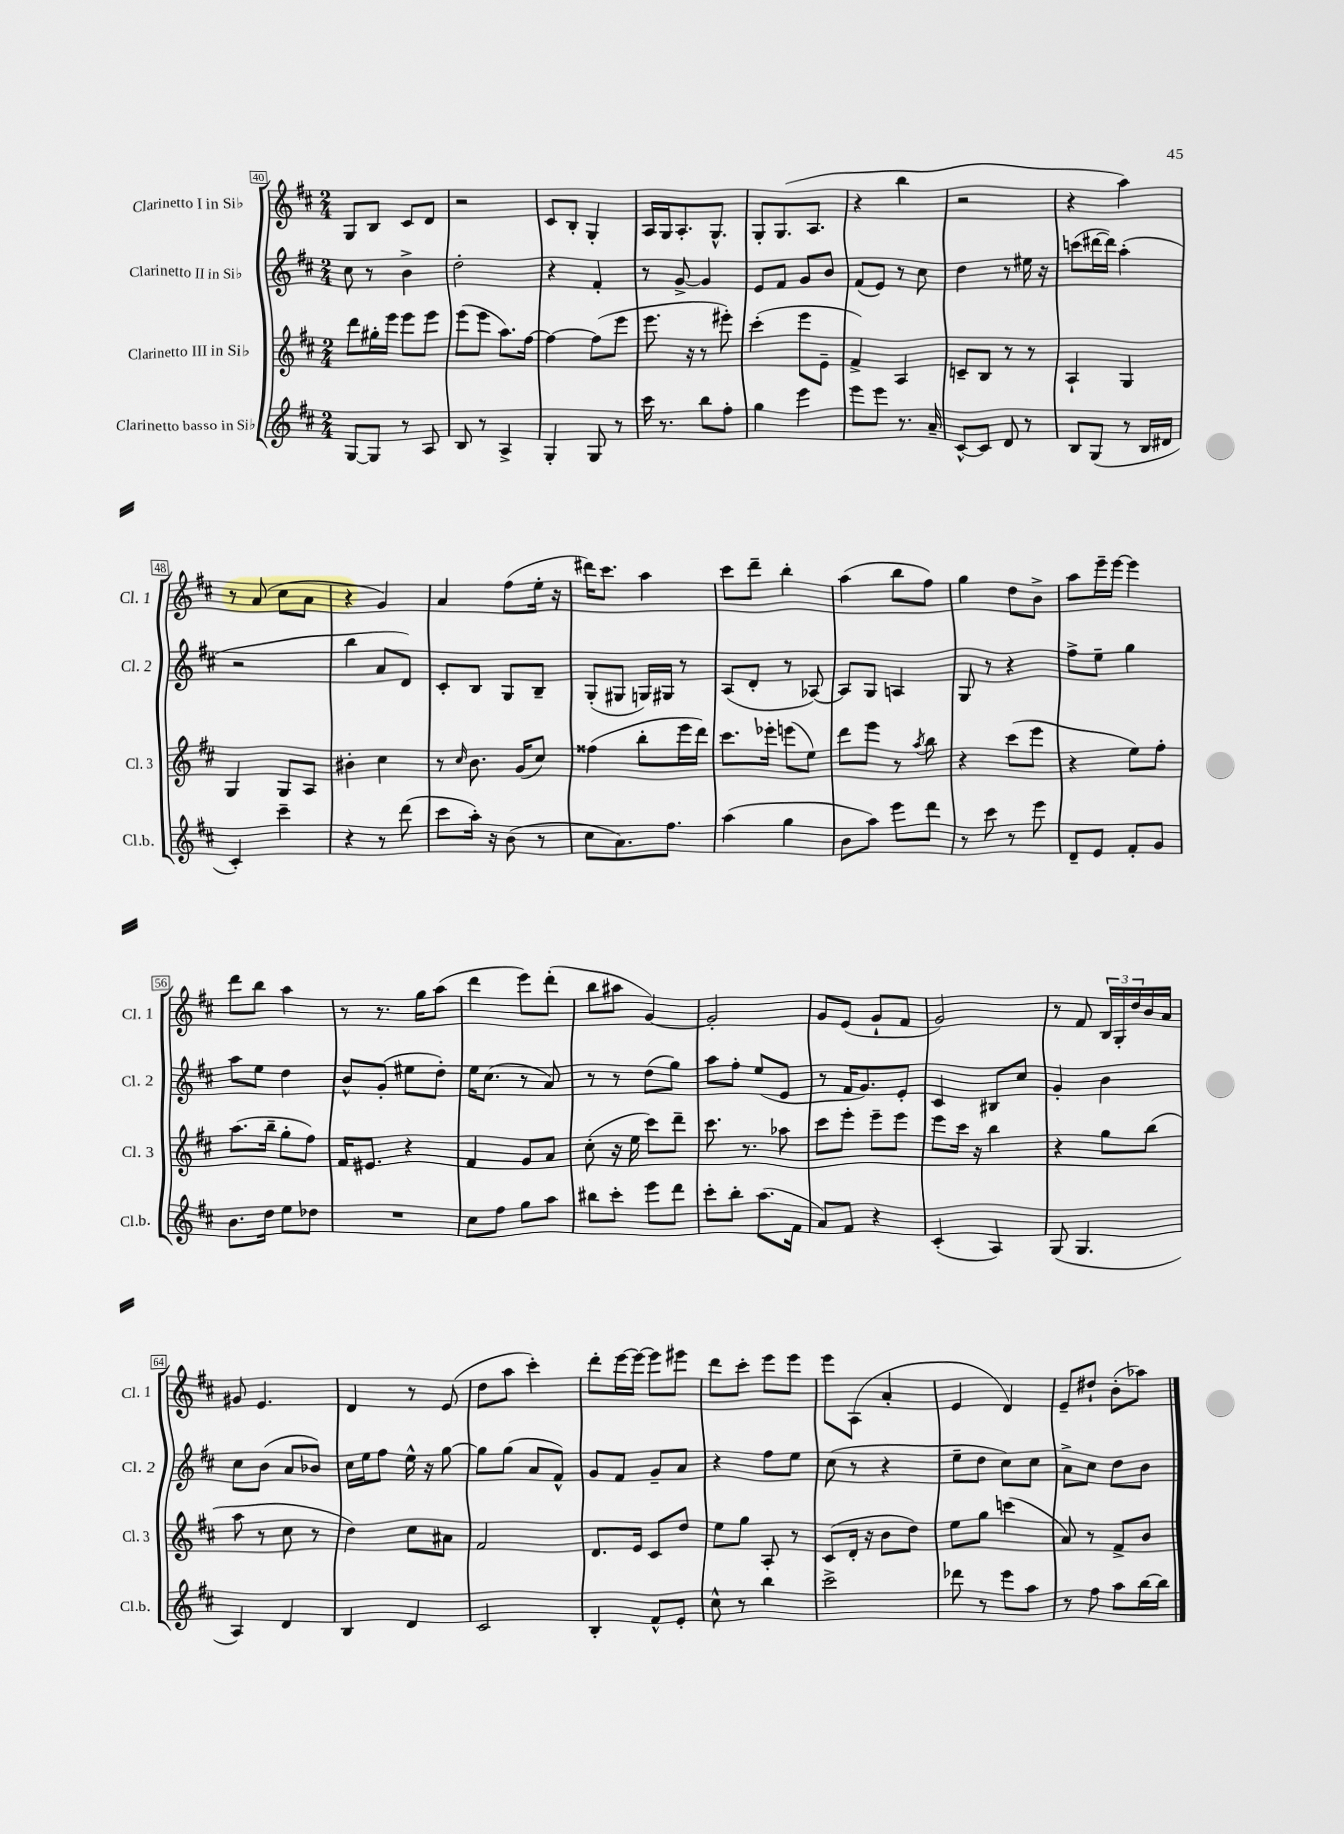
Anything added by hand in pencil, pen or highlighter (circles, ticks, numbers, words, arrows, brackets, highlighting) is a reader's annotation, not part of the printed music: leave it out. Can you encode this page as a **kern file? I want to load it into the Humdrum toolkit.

**kern	**kern	**kern	**kern
*part4	*part3	*part2	*part1
*staff4	*staff3	*staff2	*staff1
*I"Clarinetto basso in Si♭	*I"Clarinetto III in Si♭	*I"Clarinetto II in Si♭	*I"Clarinetto I in Si♭
*I'Cl.b.	*I'Cl. 3	*I'Cl. 2	*I'Cl. 1
*clefG2	*clefG2	*clefG2	*clefG2
*k[f#c#]	*k[f#c#]	*k[f#c#]	*k[f#c#]
*M2/4	*M2/4	*M2/4	*M2/4
=40	=40	=40	=40
[8G/L	8ddd\L	8cc#\	8G/L
8G/J]	16gg#X'\L	8r	8B/J
.	16eee\JJ	.	.
8r	8eee\L	4b^\	8c#/L
8A/	8eee\J	.	8d/J
=41	=41	=41	=41
8B/	(8eee\L	2dd'\	2r
8r	8eee\J	.	.
4A^/	8.aa\L)	.	.
.	[16ff#\Jk	.	.
=42	=42	=42	=42
4G'/	4ff#\_	4r	8c#/L
.	.	.	8B'/J
8G/	(8ff#\L]	4f#'/	4G'/
8r	8eee\J	.	.
=43	=43	=43	=43
16ccc#\	8.eee\	8r	16A/LL
8.r	.	.	16G/J
.	.	[8g^/	8.A'/
.	16r	.	.
8bb\L	8r	4g/]	.
.	.	.	8.G^^/J
8ff#'\J	8eee#X'\)	.	.
=44	=44	=44	=44
4gg\	(4ccc#'\	8e/L	8G'/L
.	.	8f#/J	(8.G/
4eee\	8eee\L	8g/L	.
.	.	.	8.A/J
.	8e~\J	8b/J	.
=45	=45	=45	=45
8eee\L	4f#^/)	(8f#/L	4r
8eee\J	.	8e/J)	.
8.r	4A/	8r	4bb\
.	.	8cc#\	.
16a~/	.	.	.
=46	=46	=46	=46
[8c#^^/L	8cn~/L	4dd\	2r
8c#/J]	8B/J	.	.
8d/	8r	8r	.
8r	8r	16ee#X\	.
.	.	16r	.
=47	=47	=47	=47
8B/L	4A`/	(8cccn\L	4r
(8G/J	.	[16ddd#X\L	.
.	.	16ddd#\JJ])	.
8r	4G/	(4aa'\	4aa\)
16B/LL	.	.	.
16d#X/JJ	.	.	.
!!LO:LB:g=z
=48	=48	=48	=48
4c#'/)	4G/	2r	8r
.	.	.	(8a/
4ccc#~\	8G/L	.	8cc#\L
.	8A/J	.	8a\J
=49	=49	=49	=49
4r	4b#X'\	4bb\	4r
8r	4cc#\	8a/L	4g/)
(8ddd\	.	8d/J)	.
=50	=50	=50	=50
8ccc#\L	8r	8c#'/L	4a/
.	16qqcc#/	.	.
16aa'\Jk)	8.b\	8B/J	.
16r	.	.	.
(8b\	.	8G/L	(8ff#\L
.	(16g/KL	.	.
8r	8cc#/J)	8B~/J	16ee'\Jk
.	.	.	16r
=51	=51	=51	=51
8cc#\L	(4ff##X\	(8G'/L	16ddd#X\KL)
.	.	.	8.ccc#\J
8.a\)	.	8G#X/J	.
.	8bb'\L	16Gn/LL)	4aa\
8.ff#\J	.	16G#X/JJ	.
.	16eee\L	8r	.
.	16ddd\JJ)	.	.
=52	=52	=52	=52
(4aa\	8.ccc#\L	(8A/L	8ccc#\L
.	.	8d'/J	8ddd~\J
.	16eee-X'\Jk	.	.
4gg\	(8eeen\L	8r	4bb'\
.	8ee\J)	[8A-X/)	.
=53	=53	=53	=53
8b\L	8ddd\L	8A-/L]	(4aa\
8aa\J)	8eee\J	8G/J	.
8eee\L	8r	4An/	8bb\L
.	8qaa/	.	.
8ddd\J	8bb\	.	8ff#\J)
=54	=54	=54	=54
8r	4r	8G/	4gg\
8ccc#\	.	8r	.
8r	(8ccc#\L	4r	8dd\L
8eee\	8eee\J	.	8b^\J
=55	=55	=55	=55
8d~/L	4r	8ff#^\L	8aa\L
8e/J	.	8ee~\J	16eee~\L
.	.	.	[16eee\JJ
8f#'/L	8ee\L)	4gg\	4eee\]
8g/J	8ff#'\J	.	.
!!LO:LB:g=z
=56	=56	=56	=56
8.b\L	(8.aa\L	8aa\L	8ddd\L
.	.	8ee\J	8bb\J
16dd\Jk	16bb~\Jk	.	.
8ee\L	8gg'\L	4dd\	4aa\
8dd-X\J	8ff#\J)	.	.
=57	=57	=57	=57
2r	16f#/KL	8b^^/L	8r
.	8.e#X/J	.	.
.	.	(8g'/J	8.r
.	4r	8ee#X\L	.
.	.	.	16gg\KL
.	.	8dd'\J)	(8aa\J
=58	=58	=58	=58
8cc#\L	4f#/	16ee\KL	4ddd\
.	.	(8.cc#\J	.
8ff#\J	.	.	.
8gg\L	8g/L	8r	8eee\L)
8aa\J	8a/J	8a/)	(8ddd'\J
=59	=59	=59	=59
8bb#X\L	(8cc#'\	8r	8bb\L
8ccc#'\J	16r	8r	8aa#X\J
.	16ee\	.	.
8eee\L	8ccc#\L)	(8dd\L	[4g/)
8ddd\J	8ddd~\J	8gg\J)	.
=60	=60	=60	=60
8ccc#'\L	8.ccc#\	8aa\L	2g'/]
8bb'\J	.	8ff#'\J	.
.	8.r	.	.
(8.aa\L	.	(8ee/L	.
.	8aa-X\	8e/J	.
16f#\Jk	.	.	.
=61	=61	=61	=61
8a/L)	8ccc#\L	8r	8g/L
8f#/J	8eee'\J	16f#/KL	(8e/J
.	.	8.g/)	.
4r	8eee~\L	.	8g`/L
.	8eee\J	8e'/J	8f#/J
=62	=62	=62	=62
(4c#'/	8eee\L	4c#/	2g/)
.	16ccc#\Jk	.	.
.	16r	.	.
4A/)	4bb\	8B#X/L	.
.	.	8cc#/J	.
=63	=63	=63	=63
(8G/	4r	4g'/	8r
4.G/	.	.	8f#/
.	8gg\L	4b\	24B/LL
.	.	.	24G'/
.	.	.	24dd/
.	(8bb\J	.	16b/
.	.	.	16a/JJ
!!LO:LB:g=z
=64	=64	=64	=64
4A/)	8aa\	8cc#\L	8g#X/
.	8r	(8b\J	4.e/
4d/	8cc#\	8a/L	.
.	8r	8b-X/J)	.
=65	=65	=65	=65
4B/	4dd\)	16cc#\LL	4d/
.	.	16ee\J	.
.	.	8ff#\J	.
4d/	8cc#\L	16ee^^\	8r
.	.	16r	.
.	8a#X\J	[8gg\	(8e/
=66	=66	=66	=66
2c#/	2f#/	8gg\L]	8dd\L
.	.	(8gg\J	8aa\J
.	.	8a/L	4ccc#'\)
.	.	8f#^^/J)	.
=67	=67	=67	=67
4B'/	8.d/L	8g/L	8ddd'\L
.	.	8f#/J	[16eee\L
.	16e/Jk	.	16eee\JJ_
8f#^^/L	8c#/L	8g~/L	8eee\L]
8e'/J	8dd/J	8a/J	8eee#X\J
=68	=68	=68	=68
8cc#^^\	8ee\L	4r	8ddd\L
8r	8gg\J	.	8ccc#'\J
4bb\	8A'/	8ff#\L	8eee\L
.	8r	8ee\J	8eee\J
=69	=69	=69	=69
2ccc#^\	(8c#/L	(8cc#\	8eee\L
.	16d'/Jk	8r	(8A\J
.	16r	.	.
.	8b\L	4r	4a'/
.	8dd\J)	.	.
=70	=70	=70	=70
8ddd-X\	8ee\L	8ee~\L	4e/
8r	8gg\J	8dd\J	.
8eee\L	(4cccn\	8cc#\L)	4d/)
8aa\J	.	8cc#\J	.
=71	=71	=71	=71
8r	8a/)	8a^\L	8e~/L
8ff#\	8r	8cc#\J	8dd#X`/J
8aa\L	8f#^/L	8dd\L	(8b'\L
[16bb\L	8b/J	8b\J	8aa-X\J)
16bb\JJ]	.	.	.
==	==	==	==
*-	*-	*-	*-
